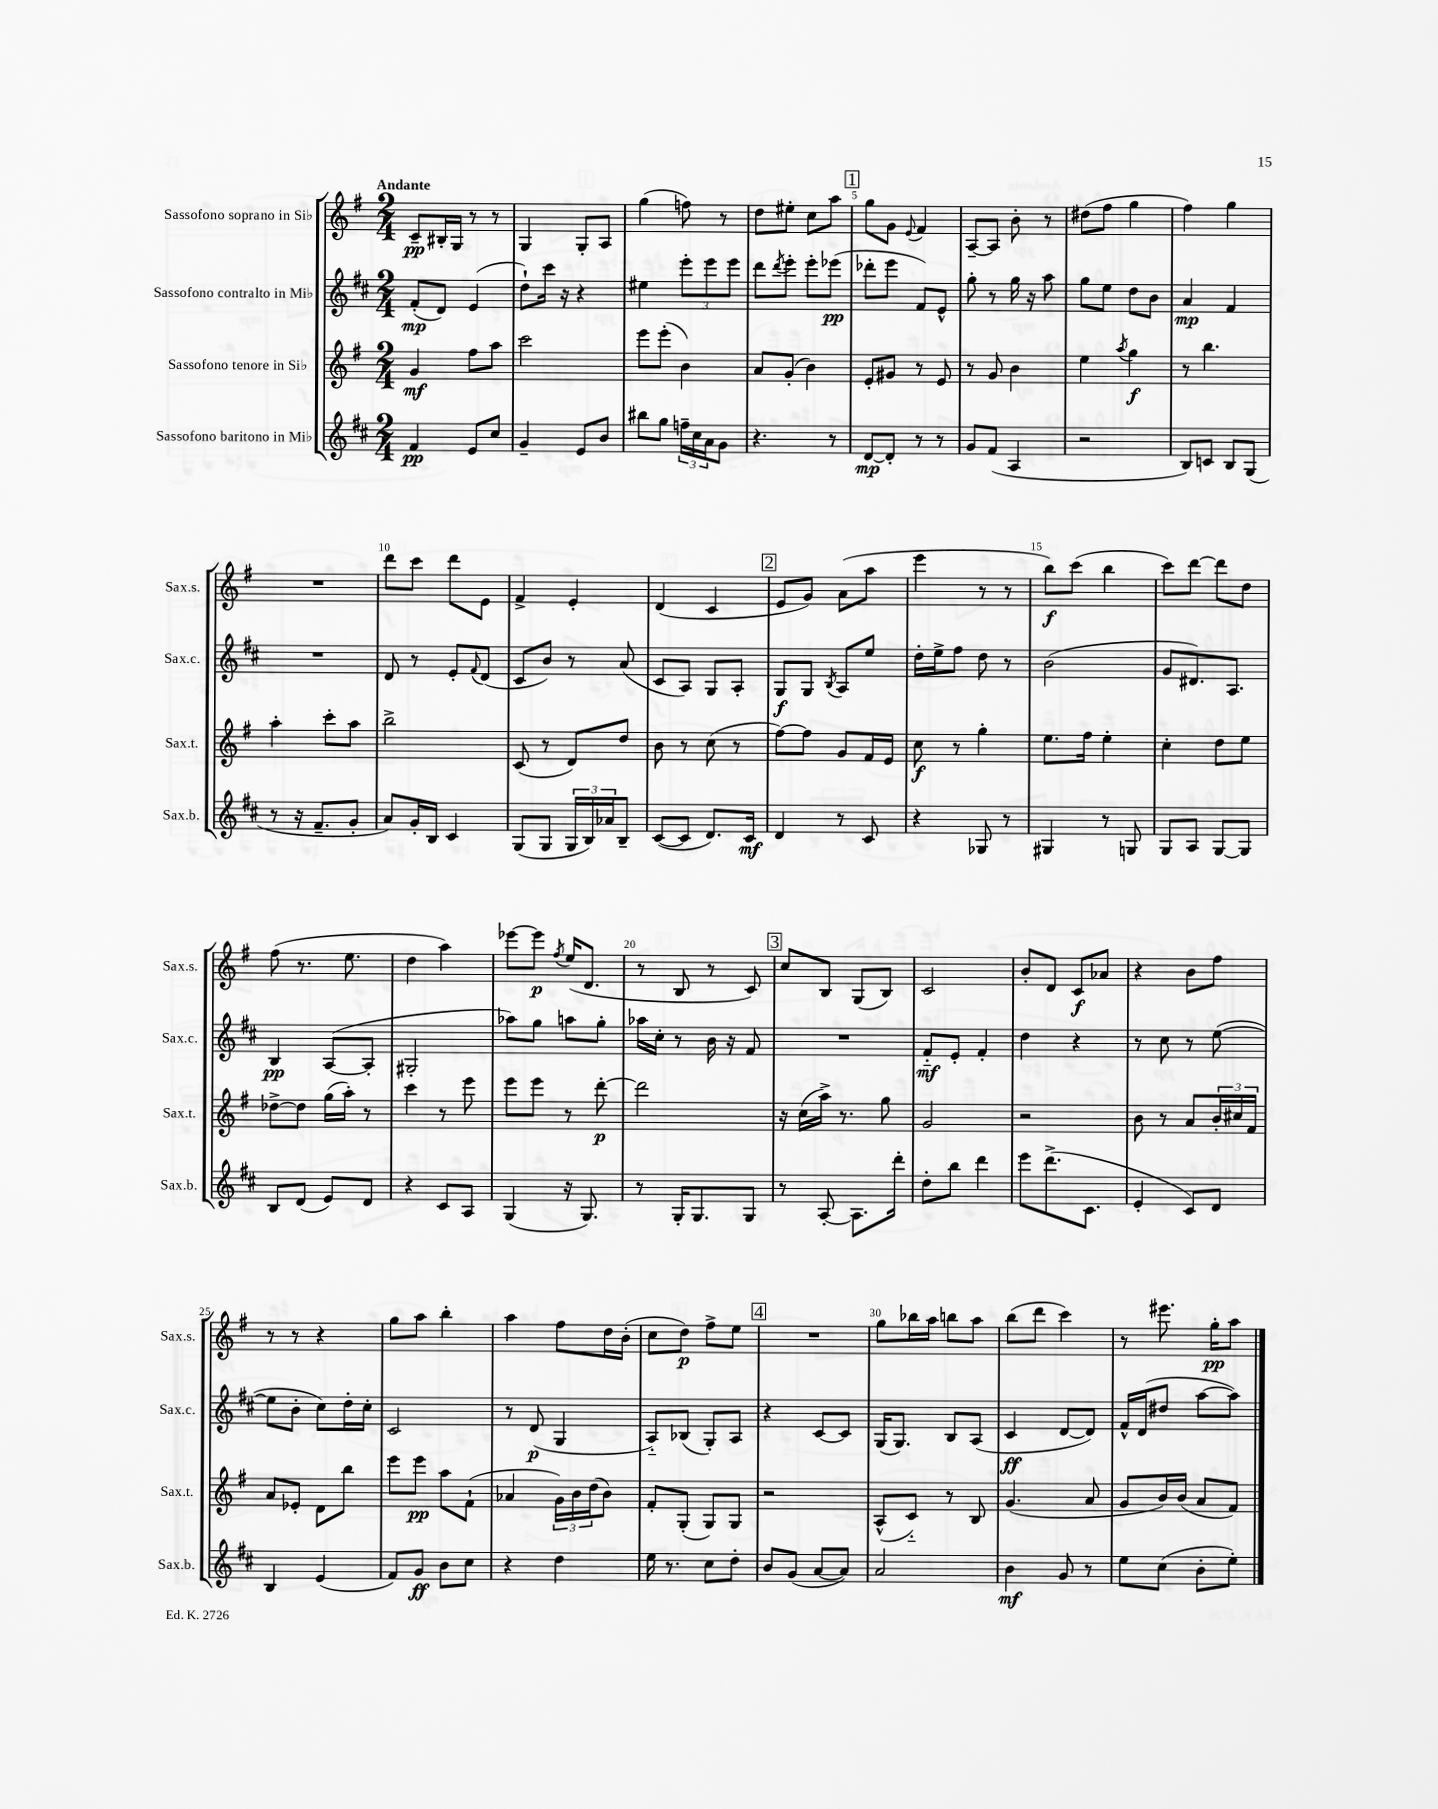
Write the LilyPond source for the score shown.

<<
\new StaffGroup <<
\new Staff = "s0" \with { instrumentName = "Sassofono soprano in Sib" shortInstrumentName = "Sax.s." } {
    \clef treble \key g \major \numericTimeSignature \time 2/4 \tempo "Andante"
    c'8--\pp bis16-. g16 r8 r8 |
    g4 g8-. a8 |
    g''4( f''8) r8 |
    d''8 eis''8-. c''8 a''8 |
    \mark \markup { \box "1" } g''8 g'8 \appoggiatura { e'8 } fis'4 |
    a8~-- a8 b'8-. r8 |
    dis''8( fis''8 g''4 |
    fis''4) g''4 |
    R2 |
    d'''8 c'''8 d'''8 e'8 |
    fis'4-> e'4-. |
    d'4( c'4 |
    \mark \markup { \box "2" } e'8 g'8) a'8( a''8 |
    e'''4 r8 r8 |
    b''8\f) c'''8( b''4 |
    c'''8) d'''8~ d'''8 d''8 |
    fis''8( r8. e''8. |
    d''4 a''4) |
    ees'''8~ ees'''8\p \acciaccatura { fis''8 } e''16( d'8. |
    r8 b8 r8 c'8) |
    \mark \markup { \box "3" } c''8 b8 g8( b8) |
    c'2 |
    b'8-. d'8 c'8\f aes'8 |
    r4 b'8 fis''8 |
    r8 r8 r4 |
    g''8 a''8 b''4-. |
    a''4 fis''8 d''16 b'16-.( |
    c''8 d''8\p) fis''8-> e''8 |
    \mark \markup { \box "4" } R2 |
    g''8 bes''16 a''16 b''8 a''8 |
    b''8( d'''8 c'''4) |
    r8 eis'''8. g''16-.\pp a''8 \bar "|." |
}
\new Staff = "s1" \with { instrumentName = "Sassofono contralto in Mib" shortInstrumentName = "Sax.c." } {
    \clef treble \key d \major \numericTimeSignature \time 2/4
    fis'8-.\mp( d'8) e'4( |
    d''8-!) cis'''16 r16 r4 |
    eis''4 \tuplet 3/2 { e'''8-. e'''8 e'''8 } |
    d'''8 \acciaccatura { d'''8 } e'''8-. e'''8-. ees'''8\pp( |
    \mark \markup { \box "1" } des'''8-. e'''8 fis'8) e'8-^ |
    g''8-. r8 g''16 r16 a''8 |
    g''8 e''8 d''8 b'8 |
    a'4\mp fis'4 |
    R2 |
    d'8 r8 e'8-. \appoggiatura { fis'8 } d'8( |
    cis'8 b'8) r8 a'8( |
    cis'8 a8) g8 a8-. |
    \mark \markup { \box "2" } g8\f g8 \acciaccatura { b8 } a8 e''8 |
    d''16-. e''16-> fis''8 d''8 r8 |
    b'2( |
    g'8 dis'8.) a8. |
    b4\pp a8~( a8-. |
    gis2-. |
    aes''8) g''8 a''8 g''8-. |
    aes''16 cis''16-. r8 b'16 r16 fis'8 |
    \mark \markup { \box "3" } R2 |
    fis'8-_\mf e'8-. fis'4-. |
    d''4 r4 |
    r8 cis''8 r8 e''8~( |
    e''8 b'8-. cis''8) d''16-. cis''16-. |
    cis'2 |
    r8 d'8\p( g4 |
    a8-_) bes8( g8-.) a8 |
    \mark \markup { \box "4" } r4 cis'8~ cis'8 |
    g16( g8.) b8 a8( |
    cis'4\ff d'8~ d'8) |
    fis'16-^ d'16( dis''8 a''8~ a''8) \bar "|." |
}
\new Staff = "s2" \with { instrumentName = "Sassofono tenore in Sib" shortInstrumentName = "Sax.t." } {
    \clef treble \key g \major \numericTimeSignature \time 2/4
    g'4\mf fis''8 a''8 |
    c'''2 |
    e'''8 e'''8-.( b'4) |
    a'8 g'8-.( b'4) |
    \mark \markup { \box "1" } e'8-. gis'8 r8 e'8 |
    r8 g'8 b'4 |
    e''4 \acciaccatura { a''8 } g''4\f |
    r8 b''4. |
    a''4-. c'''8-. a''8 |
    b''2-> |
    c'8( r8 d'8) d''8 |
    b'8 r8 c''8( r8 |
    \mark \markup { \box "2" } fis''8~) fis''8 g'8 fis'16 e'16 |
    c''8\f r8 g''4-. |
    e''8. fis''16 e''4-. |
    c''4-. d''8 e''8 |
    des''8~-> des''8 g''16( a''16-.) r8 |
    c'''4 r8 e'''8 |
    e'''8 e'''8 r8 d'''8~-.\p |
    d'''2 |
    \mark \markup { \box "3" } r16 c''16( a''16->) r8. g''8 |
    g'2 |
    r2 |
    b'8 r8 a'8 \tuplet 3/2 { b'16-. cis''16 fis'16 } |
    a'8 ees'8-. d'8 b''8 |
    e'''8 e'''8\pp a''8 fis'8-!( |
    aes'4 \tuplet 3/2 { g'16) b'16 d''16( } b'8) |
    fis'8-. g8-.( g8) g8 |
    \mark \markup { \box "4" } r2 |
    a8-^( c'8-_) r8 b8 |
    g'4.( a'8 |
    g'8 b'16) b'16( a'8 fis'8) \bar "|." |
}
\new Staff = "s3" \with { instrumentName = "Sassofono baritono in Mib" shortInstrumentName = "Sax.b." } {
    \clef treble \key d \major \numericTimeSignature \time 2/4
    fis'4\pp e'8 cis''8 |
    g'4-- e'8 b'8 |
    bis''8 g''8 \tuplet 3/2 { f''16-- cis''16 a'16 } g'8 |
    r4. r8 |
    \mark \markup { \box "1" } d'8~\mp d'8-. r8 r8 |
    g'8 fis'8( a4 |
    r2 |
    b8) c'8 b8 g8( |
    r8 r16 fis'8.-- g'8-. |
    a'8) g'16-. b16 cis'4 |
    g8( g8 \tuplet 3/2 { g16 b16) aes'16 } b8-- |
    cis'8~( cis'8 d'8.) cis'16\mf |
    \mark \markup { \box "2" } d'4 r8 cis'8 |
    r4 ges8 r8 |
    gis4 r8 g8 |
    g8 a8 g8~ g8 |
    b8 d'8( e'8) d'8 |
    r4 cis'8 a8 |
    g4( r16 g8.) |
    r8 g16-. g8. g8 |
    \mark \markup { \box "3" } r8 a8~-. a8. d'''16-. |
    d''8-. b''8 d'''4 |
    e'''8 d'''8.->( cis'8. |
    e'4-. cis'8) d'8 |
    b4 e'4( |
    fis'8) g'8\ff b'8 cis''8 |
    r4 d''4 |
    e''16 r8. cis''8 d''8-. |
    \mark \markup { \box "4" } b'8 g'8( a'8~ a'8) |
    a'2 |
    b'4\mf g'8 r8 |
    e''8 cis''8( b'8-. e''8-.) \bar "|." |
}
>>
>>
\layout { \context { \Score \override BarNumber.break-visibility = ##(#f #t #t) barNumberVisibility = #(every-nth-bar-number-visible 5) } }
